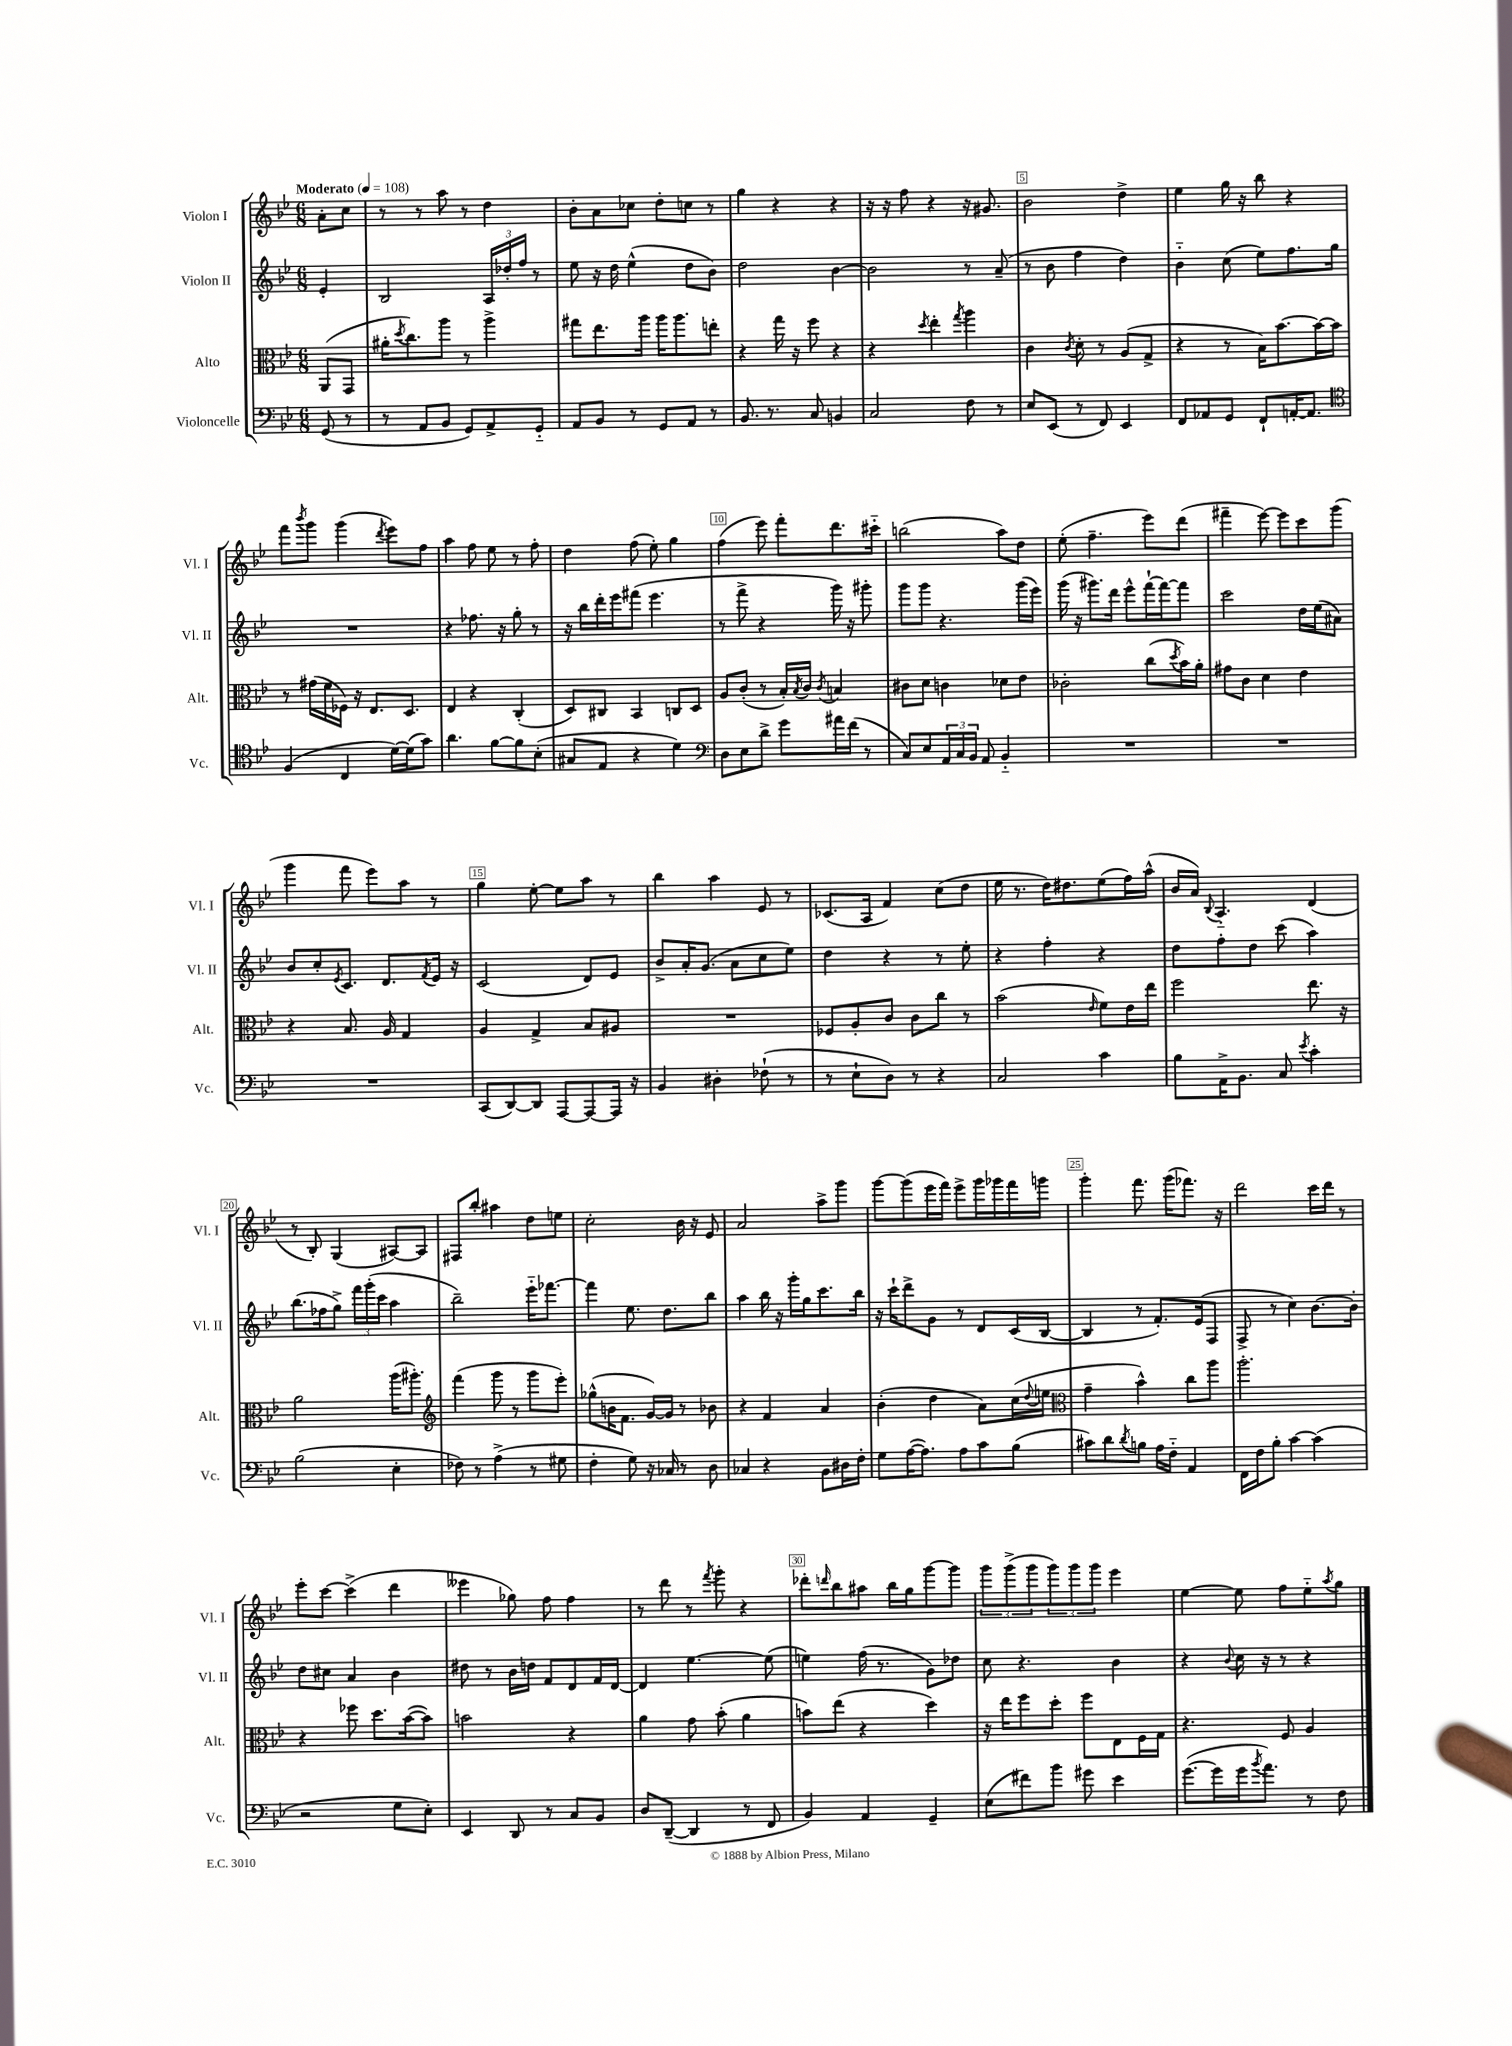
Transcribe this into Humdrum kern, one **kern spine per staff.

**kern	**kern	**kern	**kern
*staff4	*staff3	*staff2	*staff1
*clefF4	*clefC3	*clefG2	*clefG2
*k[b-e-]	*k[b-e-]	*k[b-e-]	*k[b-e-]
*M6/8	*M6/8	*M6/8	*M6/8
*MM108	*MM108	*MM108	*MM108
(8GG	(8AA	4e-'	8a'
8r	8GG	.	8cc
=	=	=	=
8r	16a#'	2B-	8r
.	8qdd	.	.
.	8.cc)	.	.
8AA	.	.	8r
8BB-	8aa	.	8aa
8GG)	8r	.	8r
8AA^	4aa^	24A	4dd
.	.	24dd-'	.
.	.	24ff	.
8GG'~	.	8r	.
=	=	=	=
8AA	8gg#	8ee-	8b-'
8BB-	8.ee-	16r	8a
.	.	16dd	.
8r	.	(4ee-^^	8cc-
.	16aa	.	.
8GG	16aa	.	8dd'
.	8.aa	.	.
8AA	.	8dd	8cc
8r	8ee'	8b-)	8r
=	=	=	=
8.BB-	4r	2dd	4gg
8.r	.	.	.
.	16gg	.	4r
.	16r	.	.
8C	8ff	.	.
4BB	4r	[4b-	4r
=	=	=	=
2C	4r	2b-]	16r
.	.	.	16r
.	.	.	8ff
.	8qdd	.	.
.	4ee-'	.	4r
.	8qgg	.	.
8F	4aa	8r	16r
.	.	.	8.g#
8r	.	(8a~	.
=	=	=	=
8E-	4c	8r	2b-
(8EE-	.	8b-	.
.	8qc	.	.
8r	8d'	4ff	.
8FF)	8r	.	.
4EE-	(8A	4dd)	4dd^
.	8G^	.	.
=	=	=	=
8FF	4r	4b-'~	4ee-
8AA-	.	.	.
8GG	8r	(8cc	16gg
.	.	.	16r
8FF`	16B-)	8ee-)	8bb-
.	[8.b-	.	.
[16AA'	.	8.ff	4r
8.AA]	.	.	.
.	16b-_	.	.
.	16b-]	16gg	.
=	=	=	=
*clefC4	*	*	*
(4F	8r	2.r	8fff
.	.	.	8qbbb-
.	(16g#	.	8ggg
.	16f	.	.
4C	16F-)	.	(4ggg
.	16r	.	.
.	8.E-	.	.
.	.	.	8qddd
[16d)	.	.	8eee-)
(16d]	8.D	.	.
8g)	.	.	8ff
=	=	=	=
4.a	4E-	4r	4aa
.	4r	8.ff-	8ff
[8f	.	.	8ee-
.	.	16r	.
8f]	(4C'	8gg'	8r
(8B-'	.	8r	8ff'
=	=	=	=
8G#	8D)	16r	4dd
.	.	16bb-	.
8E-	8C#	16ddd'	.
.	.	16eee-	.
4r	4BB-	(8fff#	(8ff
.	.	4.eee-	8ee-')
4d)	8C	.	4gg
.	8D	.	.
=	=	=	=
*clefF4	*	*	*
8D	8A	8r	(4ff
8E-	(8c'	8fff^	.
8d^	8r	4r	8eee-)
8g	16B-')	.	8fff'
.	8qB-	.	.
.	16c	.	.
.	8qc	.	.
16a#	4B	16ggg)	8.ddd
(16f	.	16r	.
8r	.	8ggg#'	.
.	.	.	16ccc#'~
=	=	=	=
8C)	8c#	8ggg	(2bb
8E-	8d	8ggg	.
24AA	4c	4.r	.
24C	.	.	.
24BB-	.	.	.
8AA	.	.	.
4BB-'~	8d-	.	8aa)
.	8e-	(16ggg	8dd
.	.	16eee-)	.
=	=	=	=
2.r	2c-'	(16ggg	(8ee-'
.	.	16r	.
.	.	8.ggg#)	4.ff~
.	.	16ddd	.
.	.	8eee-^^	.
.	(8cc	[16fff`	8eee-)
.	.	16fff_	.
.	8qdd	.	.
.	16b-)	8fff]	(8ddd
.	16a'	.	.
=	=	=	=
2.r	8g#	2ccc	4fff#~
.	8c	.	.
.	4d	.	[8eee-)
.	.	.	8eee-]
.	4e-	16dd	8ccc
.	.	(16ee-	.
.	.	8a#)	(8ggg
=	=	=	=
2.r	4r	8b-	4ggg
.	.	8cc'	.
.	.	8qe-	.
.	8.B-	8.c	8fff
.	.	.	8eee-)
.	16A	8.d	.
.	4G	.	8aa
.	.	8qf	.
.	.	16e-	8r
.	.	16r	.
=	=	=	=
(8CC	4A	(2c	4gg
[8DD)	.	.	.
8DD]	4G^	.	[8ee-'
[8AAA	.	.	8ee-]
8AAA_	8B-	8d)	8aa
16AAA]	8A#	8e-	8r
16r	.	.	.
=	=	=	=
4BB-	2.r	8b-^	4bb-
.	.	16a'	.
.	.	(8.g	.
4D#'	.	.	4aa
.	.	8a	.
(8F-`	.	8cc	8e-
8r	.	8ee-)	8r
=	=	=	=
8r	8F-	4dd	(8.c-
8E-`	8A'	.	.
.	.	.	16A
8D)	8c	4r	4f)
8r	8c	.	.
4r	8cc	8r	(8cc
.	8r	8ee-'	8dd
=	=	=	=
2C	(2b-	4r	16ee-
.	.	.	8.r
.	.	4ff'	16dd)
.	.	.	8.dd#
.	16qqe-	.	.
4c	8f)	4r	(8ee-
.	16e-	.	16ff)
.	16ee-	.	(16aa^^
=	=	=	=
8B-	2ff	8dd	16b-
.	.	.	16a)
.	.	.	8qqB-
16AA^	.	8ff'	4.A'~
8.BB-	.	.	.
.	.	8dd	.
8C	.	(8ccc	.
8qe-	.	.	.
4c'	8.ee-	4aa)	(4d
.	16r	.	.
=	=	=	=
(2B-	2a	(8.bb-	8r
.	.	.	8B-')
.	.	16ff-	.
.	.	8gg^)	(4G
.	.	24fff	.
.	.	(24ggg'	.
.	.	24ccc	.
4E-'	(16aa	4aa	[8A#)
.	8.aa#')	.	.
.	.	.	8A#]
=	=	=	=
*	*clefG2	*	*
8F-)	(4fff	2bb-~)	8F#
8r	.	.	8bb-'
(4A^	8ggg	.	4aa#
.	8r	.	.
8r	8ggg	16eee-'~	8dd
.	.	[8.fff-	.
8G#	8eee-')	.	8ee
=	=	=	=
4F'	(8gg-^^	4fff-]	2cc'
.	16b	.	.
.	8.f	.	.
8G)	.	8.ee-	.
16r	[16g)	.	.
16C-	16g]	8.dd	.
8r	8r	.	16b-
.	.	.	16r
8D	8b-	8bb-	8e-
=	=	=	=
4C-	4r	4aa	2a
4r	4f	16bb-	.
.	.	16r	.
.	.	16ggg'	.
.	.	16gg	.
8BB-	4a	8.ccc	8aa^
16D#	.	.	8ggg
16F'	.	16bb-	.
=	=	=	=
8G	(4b-'	16r	[8ggg
.	.	16ccc`	.
([16A	.	8ddd^	(8ggg]
8.A])	.	.	.
.	4dd	8g	16eee-
.	.	.	16fff)
8A	.	8r	8eee-^
8c	8a)	8d	16ggg
.	.	.	16ggg-
(8B-	(16cc	(16c	16fff
.	8qqdd	.	.
.	16ee	[16B-	16ggg
=	=	=	=
*	*clefC3	*	*
8c#)	4g~	4B-]	4ggg'
8d	.	.	.
8qd	.	.	.
8B	4b-^^)	8r	8.fff
16A	.	8.f')	.
16F'~	.	.	(16ggg
4AA	8cc	.	8.fff-)
.	.	(16e-	.
.	8aa	8F	.
.	.	.	16r
=	=	=	=
16FF	2.aa'	8F^	2ddd
16F	.	.	.
8B-'	.	8r	.
[4c	.	4cc)	.
(4c]	.	[8.b-	16ccc
.	.	.	16ddd
.	.	.	8r
.	.	16b-']	.
=	=	=	=
2r	4r	8dd	8eee-'
.	.	8cc#	[8ccc
.	8ff-	4a	(4ccc^]
.	8.dd	.	.
8G	.	4b-	4ddd
.	([16b-	.	.
8E-')	8b-])	.	.
=	=	=	=
4EE-	2b	8dd#	4eee--
.	.	8r	.
8DD	.	16b-	8gg-)
.	.	16dd	.
8r	.	8f	8ff
8C	4r	8d	4ff
8BB-	.	16f	.
.	.	[16d	.
=	=	=	=
8D	4a	4d]	8r
([8DD~	.	.	8ddd
4DD]	8g	[4.ee-	8r
.	.	.	8qfff
.	(8b-'	.	8ggg'
8r	4a	.	4r
8FF	.	(8ee-]	.
=	=	=	=
4BB-)	8b)	4ee)	8ddd-'
.	.	.	16qqddd
.	(8ee-	.	8bb-
4AA	4r	(16ff	8aa#
.	.	8.r	.
.	.	.	16bb-
.	.	.	16gg
4GG~	4dd)	8g)	[8ggg
.	.	8dd-	8ggg]
=	=	=	=
(8E-	16r	8cc	12ggg
.	16ee-	.	.
.	.	.	(12ggg^
8f#)	8ff	4.r	.
.	.	.	12ggg
8b-	8dd'	.	12ggg)
.	.	.	12ggg
8g#	8ff	.	.
.	.	.	12ggg
4e-	8E-	4b-	4eee-
.	16F	.	.
.	16G	.	.
=	=	=	=
([8.g	4.r	4r	[4ee-
16g]	.	.	.
.	.	8qqb-	.
16g	.	16cc	8ee-]
8qb-	.	.	.
8.a)	.	16r	.
.	8F	8r	8ff
8r	4A	4r	8ee-'~
.	.	.	8qaa
8F	.	.	8gg
==	==	==	==
*-	*-	*-	*-
